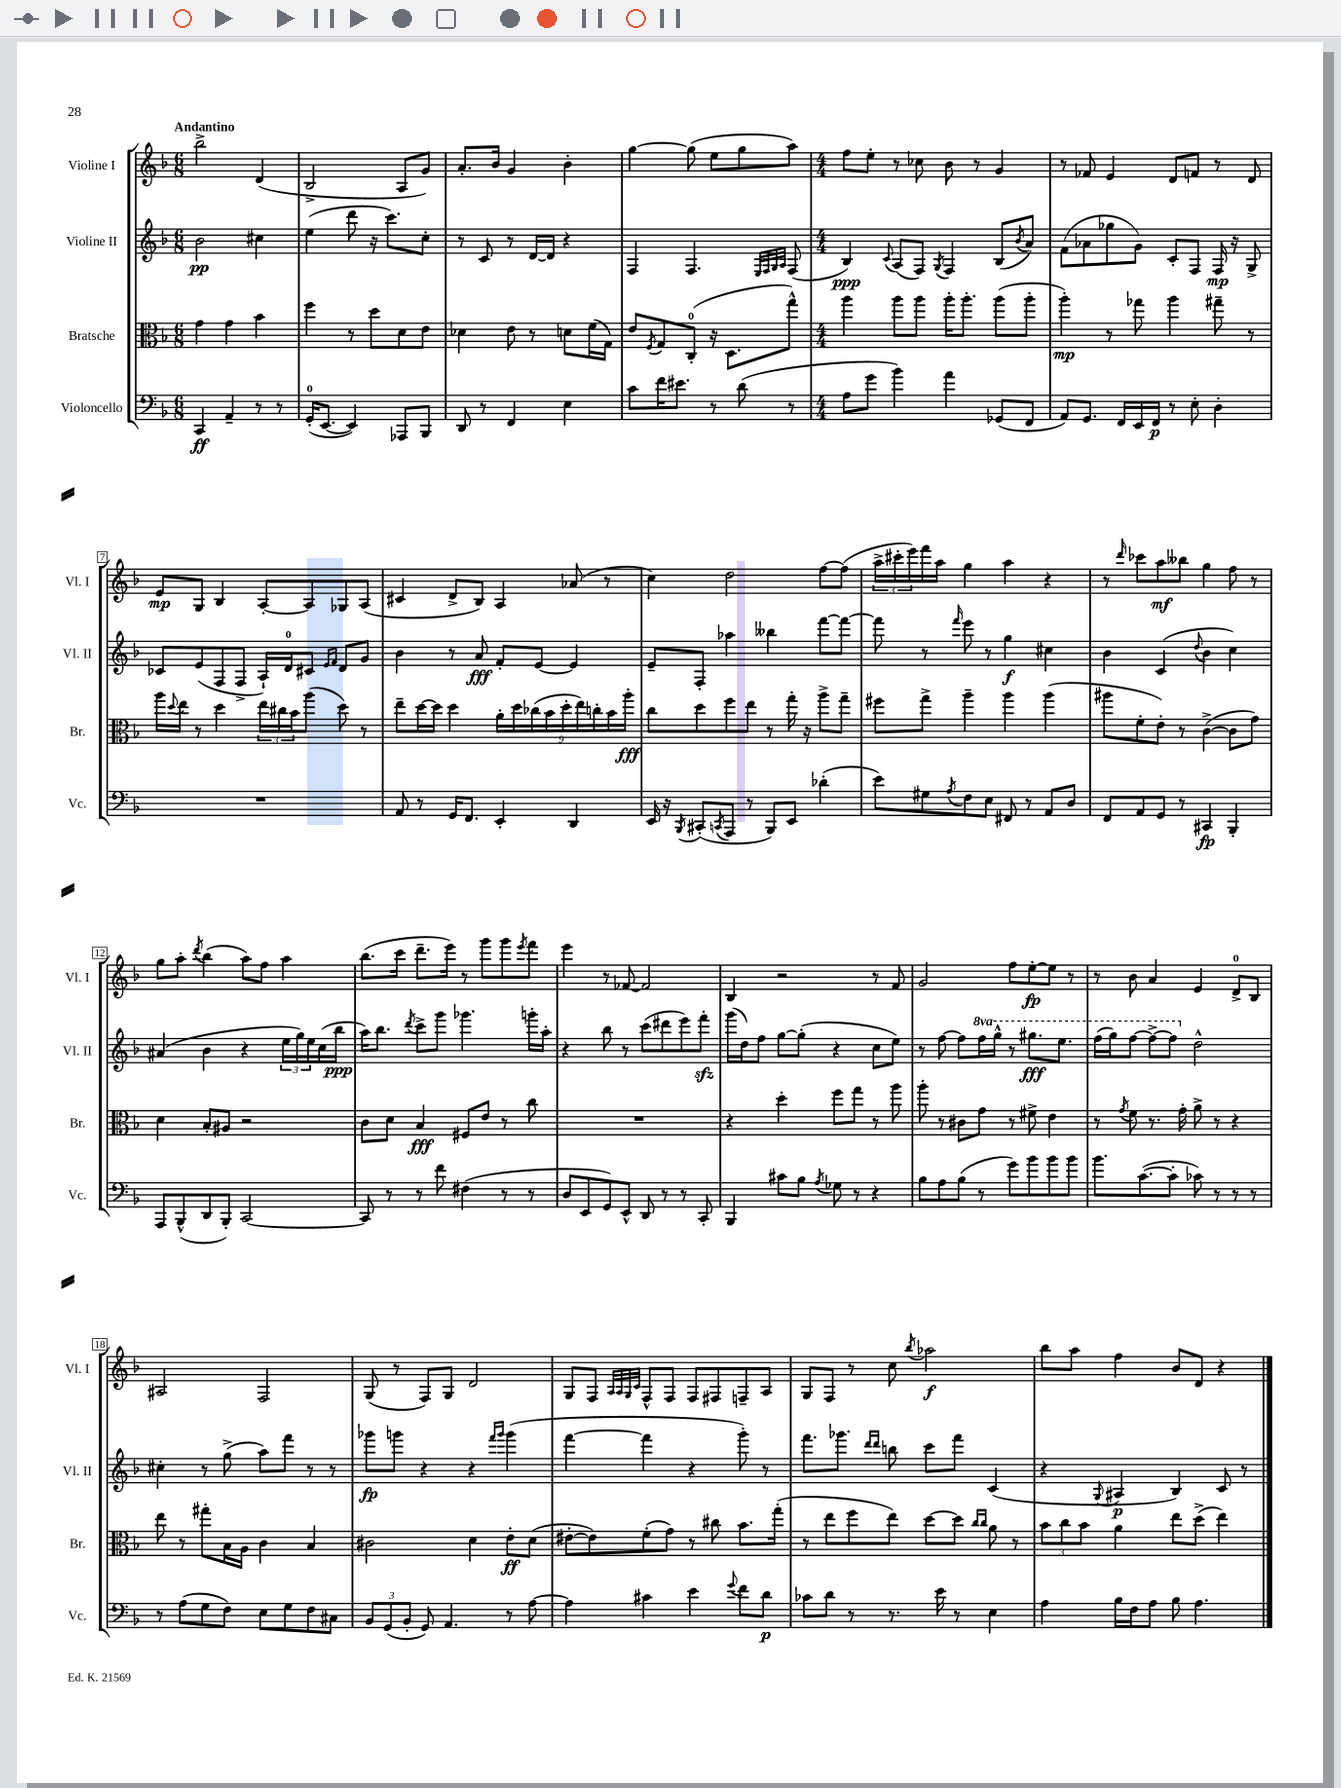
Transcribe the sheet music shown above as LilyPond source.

<<
\new StaffGroup <<
\new Staff = "s0" \with { instrumentName = "Violine I" shortInstrumentName = "Vl. I" } {
    \clef treble \key f \major \numericTimeSignature \time 6/8 \tempo "Andantino"
    bes''2-> d'4( |
    bes2-> a8 g'8) |
    a'8.-. bes'16 g'4 bes'4-. |
    g''4~ g''8( e''8 g''8 a''8) |
    \numericTimeSignature \time 4/4 f''8 e''8-. r8 ces''8 bes'8 r8 g'4 |
    r8 fes'8 e'4 d'8 f'8 r8 d'8 |
    e'8\mp g8 bes4 a8~-. a8 ges8 a8( |
    cis'4 d'8-> bes8) a4 aes'8( r8 |
    c''4) d''2 f''8~ f''8( |
    \tuplet 3/2 { a''16-> cis'''16-. e'''16) } f'''16 a''16 g''4 a''4 r4 |
    r8 \grace { d'''16 } ces'''8 a''8\mf beses''8 g''4 f''8 r8 |
    g''8 a''8-. \acciaccatura { d'''8 } bes''4( a''8) f''8 a''4 |
    bes''8.( c'''16 d'''8.-- e'''16) r8 g'''8 g'''8 \acciaccatura { e'''8 } f'''8 |
    e'''4 r8 fes'8~ fes'2 |
    bes4 r2 r8 f'8 |
    g'2 f''8 e''8~-.\fp e''8 r8 |
    r8 bes'8 a'4 e'4 d'8-0-> bes8 |
    ais2 f2 |
    g8( r8 f8) g8 d'2 |
    g8 f8 \grace { a32 a32 g32 c'32 } f8-^ f8 f8 fis8 f8-- a8 |
    g8 f8 r8 c''8 \acciaccatura { bes''8 } aes''2\f |
    bes''8 a''8 f''4 bes'8 d'8 r4 \bar "|." |
}
\new Staff = "s1" \with { instrumentName = "Violine II" shortInstrumentName = "Vl. II" } {
    \clef treble \key f \major \numericTimeSignature \time 6/8 \set Staff.ottavationMarkups = #ottavation-simple-ordinals
    bes'2\pp cis''4 |
    e''4( d'''8 r16 c'''8.) c''8-. |
    r8 c'8 r8 d'16~ d'16 r4 |
    f4 f4. \grace { e32 f32 g32 a32 } f8( |
    \numericTimeSignature \time 4/4 bes4\ppp) \appoggiatura { c'8 } a8( f8) \acciaccatura { g8 } f4 bes8( \acciaccatura { bes'8 } a'8) |
    f'8( aes'8 ges''8 g'8) c'8-. f8 f16\mp r16 g8-> |
    ces'8 e'8( f8 f8-> a16-!) d'16-0 cis'8 \grace { e'16 f'16 } d'8 g'8 |
    bes'4 r8 a'8\fff f'8-. e'8~ e'4 |
    e'8-- f8-. aes''4 beses''4 f'''8~ f'''8~ |
    f'''8 r8 \grace { f'''16 } e'''8 r8 g''4\f cis''4 |
    bes'4 c'4( \appoggiatura { d''8 } bes'4 c''4) |
    ais'4( bes'4 r4 \tuplet 3/2 { e''16 g''16) e''16 } c''16( bes''16\ppp |
    a''16) bes''8. \acciaccatura { d'''8 } c'''8-> g'''8 ges'''4. g'''16-. a''16-. |
    r4 bes''8 r8 c'''8( dis'''8 e'''8) f'''8-.\sfz |
    g'''16( d''16) f''8 g''8~ g''8-.( r4 c''8 e''8) |
    r8 f''8~ f''8 \ottava #1 f'''16 g'''16-^ r8 gis'''8.\fff e'''8. |
    f'''16( g'''16) f'''8~ f'''8~-> f'''8 \ottava #0 d''2-^ |
    cis''4-. r8 g''8->( a''8) f'''8 r8 r8 |
    ges'''8\fp g'''8 r4 r4 \grace { f'''16 g'''16 } g'''4( |
    f'''4~ f'''4 r4 g'''8-.) r8 |
    f'''8. ges'''8. \grace { d'''16 d'''16 } b''8 c'''8 f'''8 c'4( |
    r4 \appoggiatura { g8 } ais4\p bes4) c'8 r8 \bar "|." |
}
\new Staff = "s2" \with { instrumentName = "Bratsche" shortInstrumentName = "Br." } {
    \clef alto \key f \major \numericTimeSignature \time 6/8
    g'4 g'4 bes'4 |
    f''4 r8 d''8 d'8 e'8 |
    des'4 e'8 r8 d'8 f'16( g16) |
    e'8 \acciaccatura { f8 } g8 c8-0-.( r16 d8. g''8-^) |
    \numericTimeSignature \time 4/4 a''4 a''8 a''8 a''16-. a''8.-. a''8( a''8-. |
    a''4-.\mp) r8 ges''8 a''4 gis''8-- r8 |
    a''16 \appoggiatura { d''8 } e''16 r8 d''4 \tuplet 3/2 { e''16 cis''16 bes'16 } a''8( d''8) r8 |
    e''8-- d''16~ d''16 d''4 \tuplet 9/8 { a'16-. d''16 ces''16( bes'16 d''16-. e''16) c''16-. bes'16 a''16-.\fff } |
    c''8 d''8 f''8 e''8 r8 g''16-. r16 a''8-> g''8-- |
    fis''8 g''8-> a''4-- a''4 a''4( |
    ais''8 f'8-. e'8-.) r8 c'4~->( c'8 g'8) |
    d'4 bes8-. ais8 r2 |
    c'8 d'8 bes4\fff fis8 e'8 r8 c''8 |
    R1 |
    r4 d''4-. f''8 g''8 r8 a''8 |
    a''8-. r8 cis'8 g'8 r8 fis'8-> e'4 |
    r8 \acciaccatura { g'8 } f'8 r8. g'16-. a'8-> r8 r4 |
    e''8 r8 gis''8-. bes16 a16 c'4 bes4 |
    cis'2 d'4 e'8-.\ff d'8( |
    eis'8~-. eis'8) f'8-.( g'8) r8 cis''8 bes'8. g''16-.( |
    r8 e''8 f''8 e''8) d''8~ d''8 \grace { c''16 c''16 } a'8 r8 |
    \tuplet 3/2 { bes'8 c''8 bes'8 } a'4 e''8 d''8->( e''4) \bar "|." |
}
\new Staff = "s3" \with { instrumentName = "Violoncello" shortInstrumentName = "Vc." } {
    \clef bass \key f \major \numericTimeSignature \time 6/8
    c,4\ff a,4-- r8 r8 |
    g,16-0-.( e,8.~ e,4) aes,,8 bes,,8 |
    d,8 r8 f,4 e4 |
    c'8 f'16 eis'8. r8 d'8( r8 |
    \numericTimeSignature \time 4/4 a8 g'8 bes'4) a'4 ges,8( f,8 |
    a,8) g,8. f,16 e,16 f,16\p r8 e8-. d4-. |
    R1 |
    a,8 r8 g,16 f,8. e,4-. d,4 |
    e,16 r16 \acciaccatura { bes,,8 } cis,8-.( \acciaccatura { c,8 } a,,8 r8 bes,,8) e,8 des'4-.( |
    e'8) gis8 \acciaccatura { a8 } f8 e8 fis,8 r8 a,8 d8 |
    f,8 a,8 g,8 r8 cis,4\fp bes,,4-. |
    a,,8 bes,,8-^( d,8 bes,,8-.) c,2~ |
    c,8 r8 r8 f'8 fis4( r8 r8 |
    d8 e,8 g,8) e,8-^ d,8 r8 r8 c,8-. |
    bes,,4 cis'8 bes8 \acciaccatura { a8 } ges8 r8 r4 |
    bes8 a8 bes8( r8 g'8) bes'8 bes'8 bes'8 |
    bes'8. c'8.~( c'8-. ces'8) r8 r8 r8 |
    r8 a8( g8 f8) e8 g8 f8 cis8 |
    \tuplet 3/2 { bes,8 g,8( bes,8-. } g,8) a,4. r8 a8~ |
    a4 cis'4 e'4 \appoggiatura { g'8 } f'8 d'8\p |
    ces'8 d'8 r8 r8. e'16 r8 e4 |
    a4 bes16 f16 a8 bes8 a4. \bar "|." |
}
>>
>>
\layout { \context { \Score \override BarNumber.stencil = #(make-stencil-boxer 0.1 0.3 ly:text-interface::print) } }
